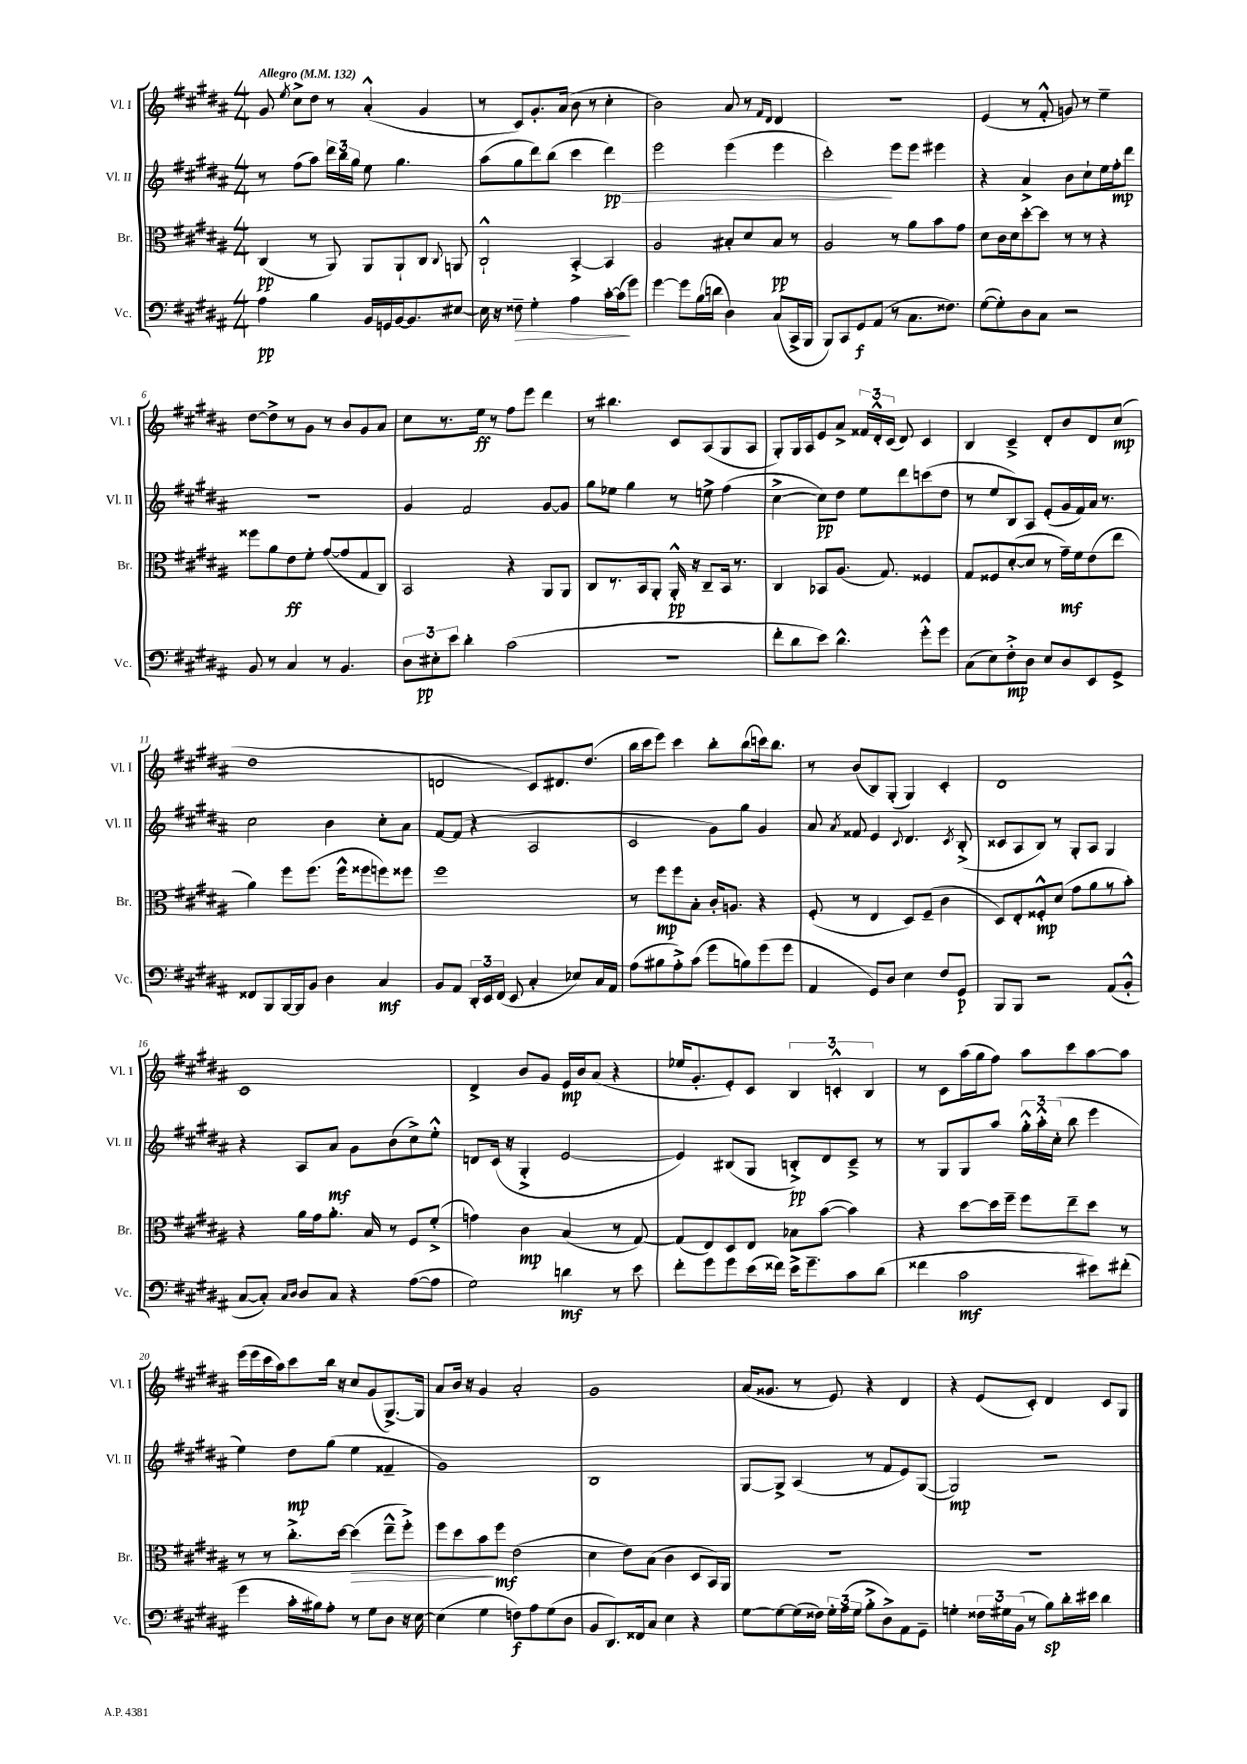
<<
\new StaffGroup <<
\new Staff = "s0" \with { instrumentName = "Vl. I" shortInstrumentName = "Vl. I" } {
    \clef treble \key b \major \numericTimeSignature \time 4/4 \tempo "Allegro" 4 = 132
    \autoBeamOff gis'8 \acciaccatura { e''8 } cis''8[-> dis''8] r8 ais'4-.-^( gis'4 |
    r8 cis'8[) gis'8.-. ais'16]( b'8 r8 cis''4-. |
    b'2) ais'8 r8 \grace { fis'16[ dis'16] } dis'4 |
    R1 |
    e'4( r8 fis'8-.-^ g'8) r8 e''4-- |
    dis''8[~ dis''8-> r8 gis'8] r8 b'8[ gis'8 ais'8] |
    cis''8[ r8. e''16]\ff r8 fis''8[ e'''8] dis'''4 |
    r8 bis''4. cis'8[ ais8( gis8 ais8] |
    gis8[-.) gis16 ais16 e'8 ais'8]-> \tuplet 3/2 { fisis'16[ dis'16-.-^ cis'16]( } dis'8) cis'4 |
    b4 cis'4---> dis'8[-. b'8 dis'8 cis''8]\mp( |
    dis''1 |
    d'2 cis'8[) dis'8. dis''8.]( |
    b''16[ cis'''16 e'''8]) cis'''4 b''8[-. b''8( c'''16) b''8.] |
    r8 b'8[( b8) gis8]-.( gis4) cis'4-. |
    dis'1 |
    cis'1 |
    dis'4-> b'8[ gis'8] e'16[\mp b'16 ais'8]( r4 |
    ees''16[ gis'8.-. e'8-.) cis'8] \tuplet 3/2 { b4 c'4-.-^ b4 } |
    r8 cis'8[ ais''16( gis''16 fis''8]) ais''8[ cis'''8 ais''8~ ais''8] |
    e'''16[( e'''16 cis'''16 ais''16) cis'''8 b''16] r16 cis''8[ gis'8( gis8.~->) gis16] |
    ais'8[ b'16] r16 gis'4 ais'2-. |
    gis'1 |
    ais'16[( gisis'8.] r8 e'8) r4 dis'4 |
    r4 e'8[( cis'8]-.) dis'4 cis'8[ gis8] \bar "|." |
}
\new Staff = "s1" \with { instrumentName = "Vl. II" shortInstrumentName = "Vl. II" } {
    \clef treble \key b \major \numericTimeSignature \time 4/4
    \autoBeamOff r8 fis''8[( ais''8]) \tuplet 3/2 { dis'''16[ b''16 gis''16] } e''8 gis''4. |
    ais''8[( gis''8 dis'''8) b''8]( cis'''4 dis'''4\pp\>) |
    e'''2 e'''4( e'''4 |
    cis'''2-.\!) e'''8[ e'''8] eis'''4 |
    r4 ais'4-> b'8[ cis''8-! e''16 fis''16-.\mp dis'''8] |
    R1 |
    gis'4 fis'2 gis'8[~ gis'8] |
    gis''8[ ees''8] gis''4 r8 e''8-> fis''4( |
    cis''4~-> cis''8[\pp) dis''8] e''8[ dis'''8 c'''8( dis''8] |
    r8 e''8[ b8) ais8] e'8[-.( gis'16 fis'16) ais'16] r8. |
    cis''2 b'4 cis''8[-. ais'8] |
    fis'8[~ fis'8]( r4 ais2 |
    cis'2 gis'8[) gis''8] gis'4 |
    ais'8 \acciaccatura { ais'8 } fisis'8 e'4 \appoggiatura { cis'8 } dis'4. \acciaccatura { cis'8 } b8-.->( |
    cisis'8[ ais8 b8]) r8 gis8[-. ais8] gis4 |
    r4 ais8[ ais'8]\mf gis'8[ b'8( cis''8->) e''8]-.-^ |
    d'8[ cis'16]( r16 gis4-.-> e'2~ |
    e'4) bis8[( gis8] b8[-.->\pp) dis'8 cis'8]---> r8 |
    r8 gis8[ gis8 ais''8] \tuplet 3/2 { gis''16[-.-^ ais''16-.-^ cis''16]-.( } b''8 e'''4 |
    e''4) dis''8[\mp gis''8]( e''4 fisis'4-- |
    gis'1) |
    b1 |
    gis8[~ gis8]-> ais4( r8 fis'8[ e'8) gis8]~( |
    gis2\mp) r2 \bar "|." |
}
\new Staff = "s2" \with { instrumentName = "Br." shortInstrumentName = "Br." } {
    \clef alto \key b \major \numericTimeSignature \time 4/4
    \autoBeamOff cis4\pp( r8 ais,8) ais,8[ ais,8-! cis8] \appoggiatura { cis8 } a,8 |
    cis2-!-^ b,4~-.-> b,4 |
    ais2 bis8[-. dis'8 bis8]\pp r8 |
    ais2 r8 ais'8[ b'8 gis'8] |
    dis'8[ cis'16 dis'16 dis''8~-. dis''8] r8 r8 r4 |
    fisis''8[ ais'8 e'8\ff fis'8]-. gis'8[~( gis'8 gis8 cis8]) |
    b,2 r4 ais,8[ ais,8] |
    cis8[ r8. b,16 ais,8]-. ais,16-.-^\pp r16 cis8[-- b,16] r8. |
    cis4 bes,8[ ais8.]( gis8.) fisis4 |
    gis8[ fisis8 dis'8~-.( dis'8] r8 gis'16[--\mf) fis'16 e'8( e''8] |
    ais'4) fis''8[ fis''8.]( fis''16[-^ fisis''8 f''8) fisis''8] |
    fis''1 |
    r8 fis''8[\mp fis''8 b8]-. cis'16[-. a8.] r4 |
    fis8-.( r8 e4 dis8[) fis8]--( cis'4 |
    dis8[) e8-. fisis8-.-^\mp dis'8]( gis'8[ ais'8 r8 b'8]-.) |
    r4 ais'16[ gis'16 ais'8.]-. b16 r8 fis8[ fis'8]-.->( |
    g'4) cis'4\mp b4( r8 gis8~) |
    gis8[( e8) dis8 e8] bes8[ b'8]~( b'4) |
    r4 dis''8[~ dis''16 fis''16]-- fis''8[ e''8-- dis''8] r8 |
    r8 r8 cis''8.[-.-> dis''16]~ dis''4\>( e''8[---^ fis''8]-.->) |
    fis''8[ dis''8 b'8\! fis''8]\mf e'2( |
    dis'4 e'8[) b8]( cis'4 dis8[ b,16) ais,16] |
    R1 |
    R1 \bar "|." |
}
\new Staff = "s3" \with { instrumentName = "Vc." shortInstrumentName = "Vc." } {
    \clef bass \key b \major \numericTimeSignature \time 4/4
    \autoBeamOff ais4\pp b4 b,16[ g,16 b,16~ b,8. eis8]~ |
    eis16 r16 fisis8--\> gis4-. ais4 cis'16[~-. cis'16\!( gis'8]) |
    gis'4~ gis'8[ b16( d'16] dis4) cis8[( cis,16-> b,,16] |
    b,,8[) cis,8 gis,8\f ais,8]( r8 cis8.[ fisis8.]) |
    gis8[~( gis8-.) dis8 cis8] r2 |
    b,8 r8 cis4 r8 b,4. |
    \tuplet 3/2 { dis8[ eis8-.\pp e'8] } dis'4-. cis'2( |
    r1 |
    fis'8[-. dis'8 e'8]) dis'4.-^ gis'8[-.-^ gis'8] |
    cis8[( e8) fis8-.->\mp dis8] e8[ dis8 e,8 gis,8]-> |
    fisis,8[ b,,8 b,,16~ b,,16 b,8] dis4 cis4\mf |
    b,8[ ais,8] \tuplet 3/2 { dis,16[-. e,16 fis,16]( } e,8 cis4-. ees8[) cis16 ais,16] |
    ais8[( bis8 ais8-.->) cis'8]( gis'8[ b8) gis'8( gis'8] |
    ais,4 gis,8[) dis8] e4 fis8[ gis,8]\p |
    b,,8[ b,,8] r2 ais,8[( b,8]-.-^ |
    cis8[~ cis8]-.) \grace { cis16[ dis16] } dis8[ cis8] r4 ais8[~( ais8] |
    gis2) d'4\mf r8 e'8 |
    fis'8[-. gis'8 gis'8 e'16( fisis'16]) e'16[-> gis'8.-- cis'8 dis'8]( |
    fisis'4 cis'2\mf eis'8[) fis'8]-.( |
    gis'4 cis'16[-. bis16) ais8]-. r8 gis8[ dis8] r16 e16~ |
    e4( gis4 f8[\f) ais8 gis8( dis8] |
    b,8[ dis,8.) fisis,16 cis8] e4 r4 |
    gis8[~ gis8~ gis16( fisis16]) \tuplet 3/2 { gis16[-. ais16( gis16] } b8[-.-> dis8->) ais,8 gis,8]-- |
    g4-. \tuplet 3/2 { fisis16[ gis16 b,16]( } r8 b8[\sp) dis'16-. eis'16] dis'4 \bar "|." |
}
>>
>>
